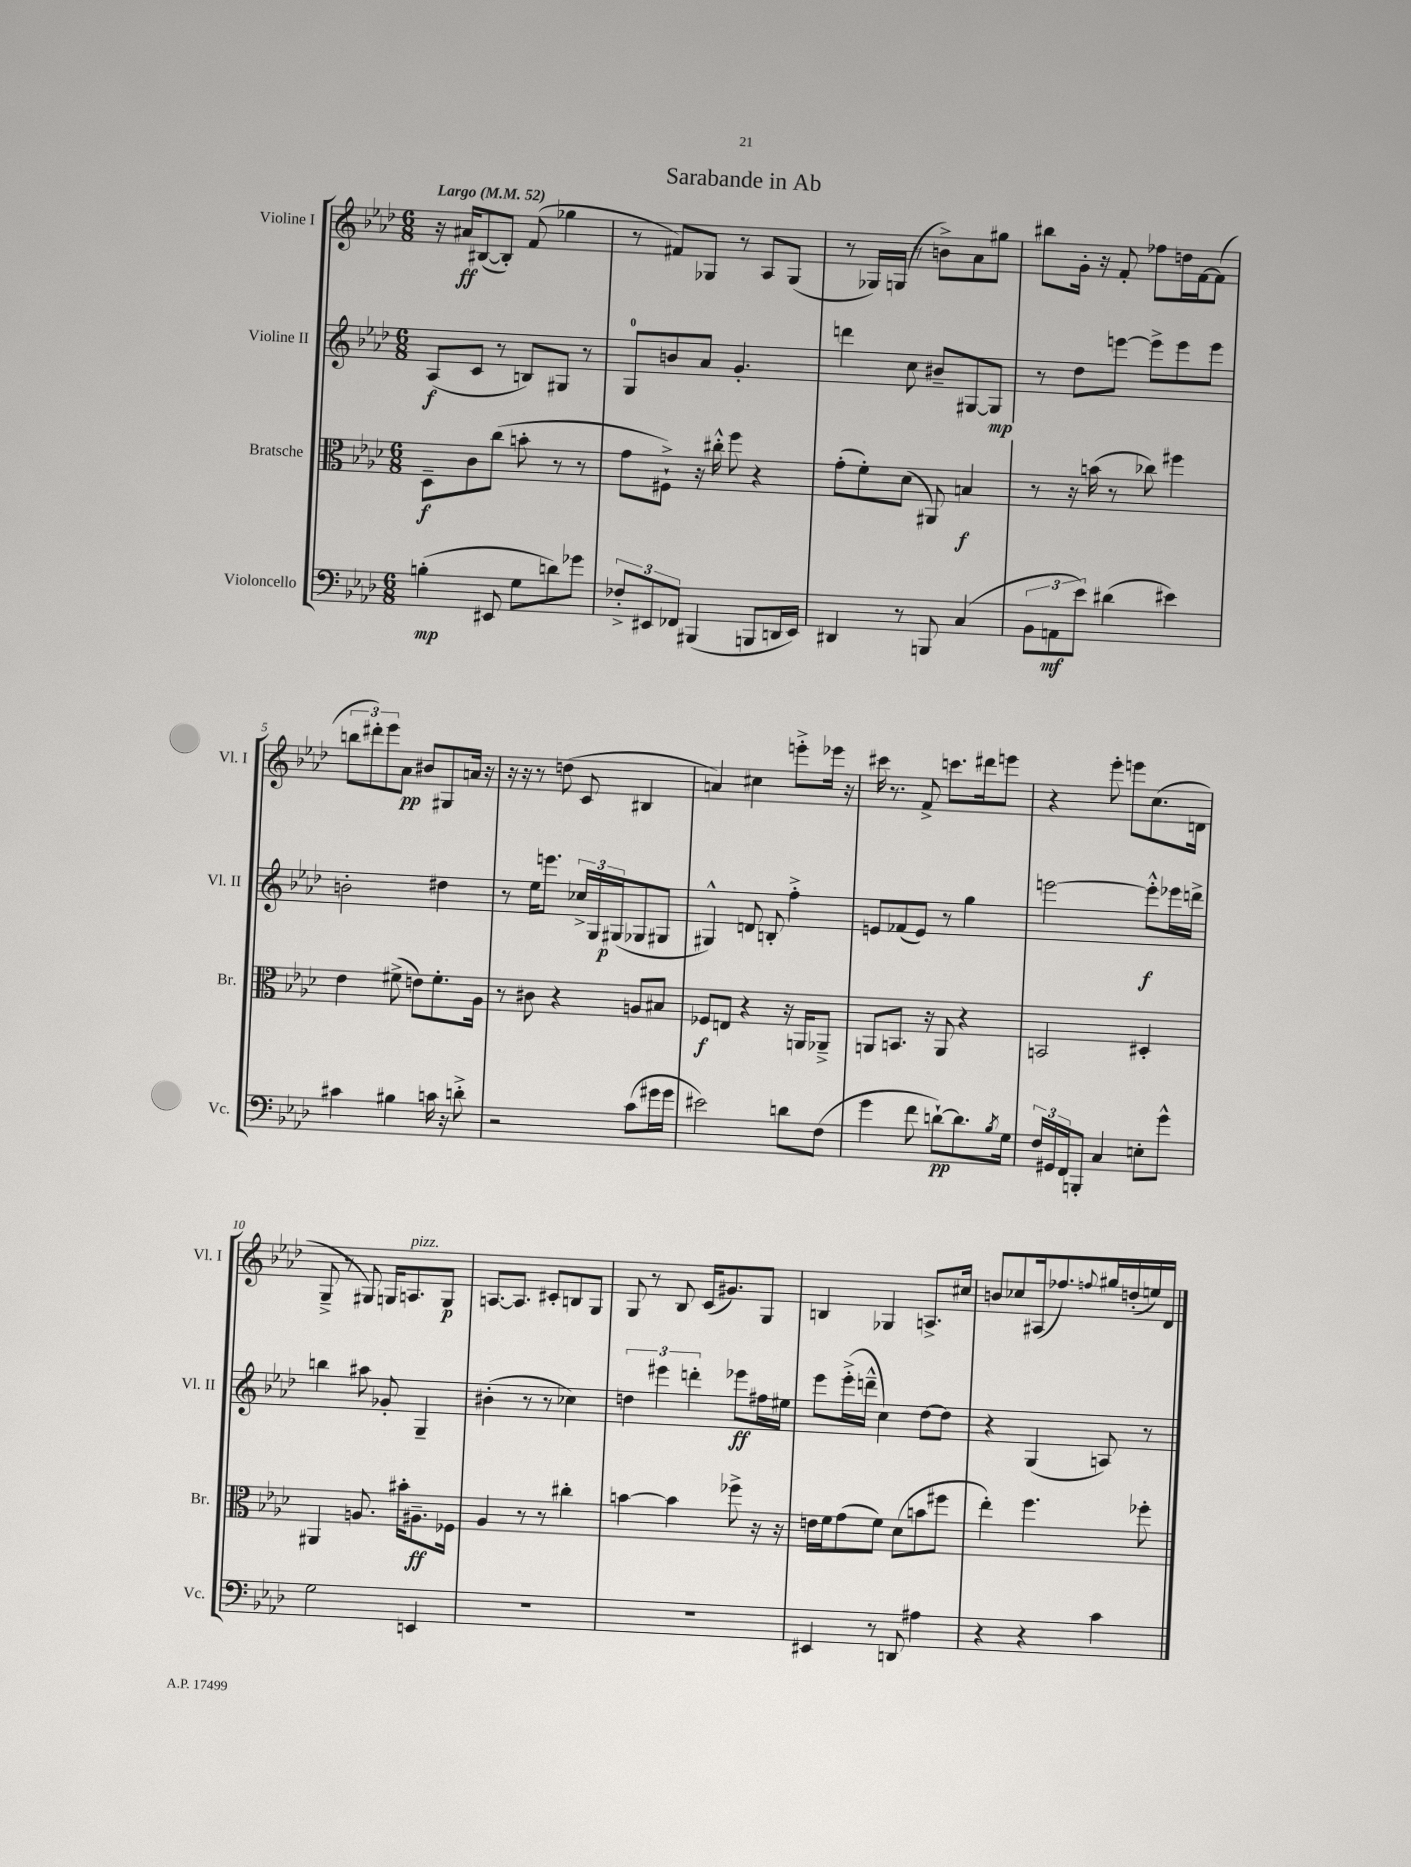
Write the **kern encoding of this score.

**kern	**dynam	**kern	**dynam	**kern	**dynam	**kern	**dynam
*part4	*part4	*part3	*part3	*part2	*part2	*part1	*part1
*staff4	*staff4	*staff3	*staff3	*staff2	*staff2	*staff1	*staff1
*I"Violoncello	*	*I"Bratsche	*	*I"Violine II	*	*I"Violine I	*
*I'Vc.	*	*I'Br.	*	*I'Vl. II	*	*I'Vl. I	*
*clefF4	*	*clefC3	*	*clefG2	*	*clefG2	*
*k[b-e-a-d-]	*	*k[b-e-a-d-]	*	*k[b-e-a-d-]	*	*k[b-e-a-d-]	*
*M6/8	*	*M6/8	*	*M6/8	*	*M6/8	*
*MM52	*	*MM52	*	*MM52	*	*MM52	*
=1	=1	=1	=1	=1	=1	=1	=1
!	!	!	!	!	!	!LO:TX:a:B:t=Largo	!
(4Bn'\	mp	8D-~\L	f	(8A-/L	f	16r	.
.	.	.	.	.	.	16a#X/KL	ff
.	.	8c\	.	8c/J	.	([8B#X/	.
8EE#X/	.	(8cc\J	.	8r	.	8B#'/J])	.
8G\L	.	8bn'\	.	8Bn/L)	.	(8f/	.
8dn\)	.	8r	.	8G#X/J	.	4gg-X\	.
8g-X\J	.	8r	.	8r	.	.	.
=2	=2	=2	=2	=2	=2	=2	=2
12F-X'^/L	.	8g\L	.	8G/L	.	8r	.
12EE#X/	.	.	.	.	.	.	.
.	.	8F#X`^\J)	.	8bn/	.	8f#X/L)	.
12FF-X/J	.	.	.	.	.	.	.
(4BBB#X/	.	16r	.	8a-/J	.	8G-X/J	.
.	.	16cc#X'^^\	.	.	.	.	.
.	.	8ff\	.	4.g'/	.	8r	.
8BBBn/L	.	4r	.	.	.	8A-/L	.
16DDn/L	.	.	.	.	.	(8G-/J	.
16EE#/JJ)	.	.	.	.	.	.	.
=3	=3	=3	=3	=3	=3	=3	=3
4DD#X/	.	(8g'\L	.	4dddn\	.	8r	.
.	.	8f'\)	.	.	.	16G-X/LL)	.
.	.	.	.	.	.	(16Gn/JJ	.
8r	.	(8d-\J	.	8cc\	.	8r	.
8BBBn/	.	8AA#X/)	.	8b#X~/L	.	8bn^\L)	.
(4C/	.	4Bn/	f	[8G#X/	.	8a-\	.
.	.	.	.	8G#/J]	mp	8gg#X\J	.
=4	=4	=4	=4	=4	=4	=4	=4
12BB-\L	.	8r	.	8r	.	8bb#X\L	.
12AAn\	mf	.	.	.	.	.	.
.	.	16r	.	8dd-\L	.	16g'\Jk	.
12e-\J)	.	.	.	.	.	.	.
.	.	(16bn\	.	.	.	16r	.
(4d#X\	.	8r	.	[8eeen\J	.	8f'/	.
.	.	8cc-X\)	.	8eee^\L]	.	8ff-X\L	.
4e#X\)	.	4ff#X\	.	8eee\	.	16ddn\L	.
.	.	.	.	.	.	[16f\J	.
.	.	.	.	8eee\J	.	(8f\J]	.
!!LO:LB:g=z
=5	=5	=5	=5	=5	=5	=5	=5
4c#X\	.	4e-\	.	2bn'\	.	12bbn\L	.
.	.	.	.	.	.	12ddd#X'\)	.
.	.	.	.	.	.	12eee-\	.
4B#X\	.	(8f#X^\	.	.	.	8a-\J	pp
.	.	8en\L)	.	.	.	8b#X/L	.
16cn\	.	8.f#'\	.	4dd#X\	.	8G#X/	.
16r	.	.	.	.	.	.	.
8dn'^\	.	.	.	.	.	16an/Jk	.
.	.	16A-\Jk	.	.	.	16r	.
=6	=6	=6	=6	=6	=6	=6	=6
2r	.	8r	.	8r	.	16r	.
.	.	.	.	.	.	16r	.
.	.	8c#X\	.	16ee-\KL	.	8r	.
.	.	.	.	8.eeen\J	.	.	.
.	.	4r	.	.	.	(8ddn\	.
.	.	.	.	24cc-X^/LL	.	8c/	.
.	.	.	.	24G/	.	.	.
.	.	.	.	(24G#X/J	p	.	.
(8c\L	.	8An/L	.	8G-X/	.	4B#X/	.
16g#X\L	.	8B#X/J	.	8G#X/J	.	.	.
16g#\JJ	.	.	.	.	.	.	.
=7	=7	=7	=7	=7	=7	=7	=7
2e#X\)	.	8F-X/L	f	4G#X^^/)	.	4an/)	.
.	.	8En/J	.	.	.	.	.
.	.	4r	.	8dn/	.	4cc#X\	.
.	.	.	.	8Bn'/	.	.	.
8dn\L	.	16r	.	4ff'^\	.	8eeen'^\L	.
.	.	16AAn/KL	.	.	.	.	.
(8F\J	.	8AA-X~^/J	.	.	.	16eee-X\Jk	.
.	.	.	.	.	.	16r	.
=8	=8	=8	=8	=8	=8	=8	=8
4g\	.	8AAn/L	.	8en/L	.	16ccc#X\	.
.	.	.	.	.	.	8.r	.
.	.	8.BBn/J	.	(8f-X/	.	.	.
8f\	.	.	.	8e/J)	.	8f^/	.
.	.	16r	.	.	.	.	.
[8dn`\L)	pp	8AA/	.	8r	.	8.cccn\L	.
8.d\]	.	4r	.	4gg\	.	.	.
.	.	.	.	.	.	16ddd#X\k	.
.	.	.	.	.	.	8eeen\J	.
8qB-/	.	.	.	.	.	.	.
16G\Jk	.	.	.	.	.	.	.
=9	=9	=9	=9	=9	=9	=9	=9
24F/LL	.	2BBn/	.	[2eeen\	.	4r	.
24GG#X/	.	.	.	.	.	.	.
24FF/J	.	.	.	.	.	.	.
8BBBn'/J	.	.	.	.	.	.	.
4C/	.	.	.	.	.	8eee-'\	.
.	.	.	.	.	.	8eeen\L	.
8En'\L	.	4D#X'/	.	8eee'^^\L]	f	(8.cc\	.
8g^^\J	.	.	.	16eee-X\L	.	.	.
.	.	.	.	16dddn^\JJ	.	16dn\Jk	.
!!LO:LB:g=z
=10	=10	=10	=10	=10	=10	=10	=10
2G\	.	4AA#X/	.	4bbn\	.	8G~^/	.
.	.	.	.	.	.	8r	.
.	.	8.An/	.	8aa#X\	.	8G#X/)	.
.	.	.	.	8g-X'/	.	16Gn/KL	.
!	!	!	!	!	!	!LO:TX:a:i:t=pizz.	!
.	.	16b#X'\KL	.	.	.	8.An/	.
4EEn/	.	8.A#X~\	ff	4G~/	.	.	.
.	.	.	.	.	.	8G/J	p
.	.	16F-X\Jk	.	.	.	.	.
=11	=11	=11	=11	=11	=11	=11	=11
2.r	.	4A-/	.	(4b#X'\	.	[8.An/L	.
.	.	.	.	.	.	8.A/J]	.
.	.	8r	.	8r	.	.	.
.	.	8r	.	8r	.	8c#X'/L	.
.	.	4cc#X'\	.	4cc-X\)	.	8Bn/	.
.	.	.	.	.	.	8G/J	.
=12	=12	=12	=12	=12	=12	=12	=12
2.r	.	[4bn\	.	6ddn\	.	8G/	.
.	.	.	.	.	.	8r	.
.	.	.	.	6eee#X\	.	.	.
.	.	4b\]	.	.	.	8B-/	.
.	.	.	.	6dddn'\	.	.	.
.	.	.	.	.	.	(16c/KL	.
.	.	.	.	.	.	8.g#X/)	.
.	.	8ff-X^\	.	8eee-X\L	ff	.	.
.	.	16r	.	16ff#X\L	.	8G/J	.
.	.	16r	.	16ee#X\JJ	.	.	.
=13	=13	=13	=13	=13	=13	=13	=13
4EE#X/	.	16en\LL	.	8eee-\L	.	4Bn/	.
.	.	16f\J	.	.	.	.	.
.	.	(8g\	.	(16eee-'^\L	.	.	.
.	.	.	.	16dddn~^^\JJ	.	.	.
8r	.	8f\J)	.	4cc\)	.	4G-X/	.
8DDn/	.	(8d-\L	.	.	.	.	.
4A#X\	.	8bn\	.	[8dd-\L	.	8.An^/L	.
.	.	8ff#X\J	.	8dd-\J]	.	.	.
.	.	.	.	.	.	16cc#X/Jk	.
=14	=14	=14	=14	=14	=14	=14	=14
4r	.	4ee-'\)	.	4r	.	8bn/L	.
.	.	.	.	.	.	8cc-X/	.
4r	.	4.ff\	.	(4G/	.	(16A#X/k	.
.	.	.	.	.	.	8.ff-X/)	.
.	.	.	.	.	.	8qqffn/	.
4c\	.	.	.	8An/)	.	16gg#X/L	.
.	.	.	.	.	.	(16ddn'/	.
.	.	8ff-X'\	.	8r	.	16een/)	.
.	.	.	.	.	.	16d-/JJ	.
==	==	==	==	==	==	==	==
*-	*-	*-	*-	*-	*-	*-	*-
